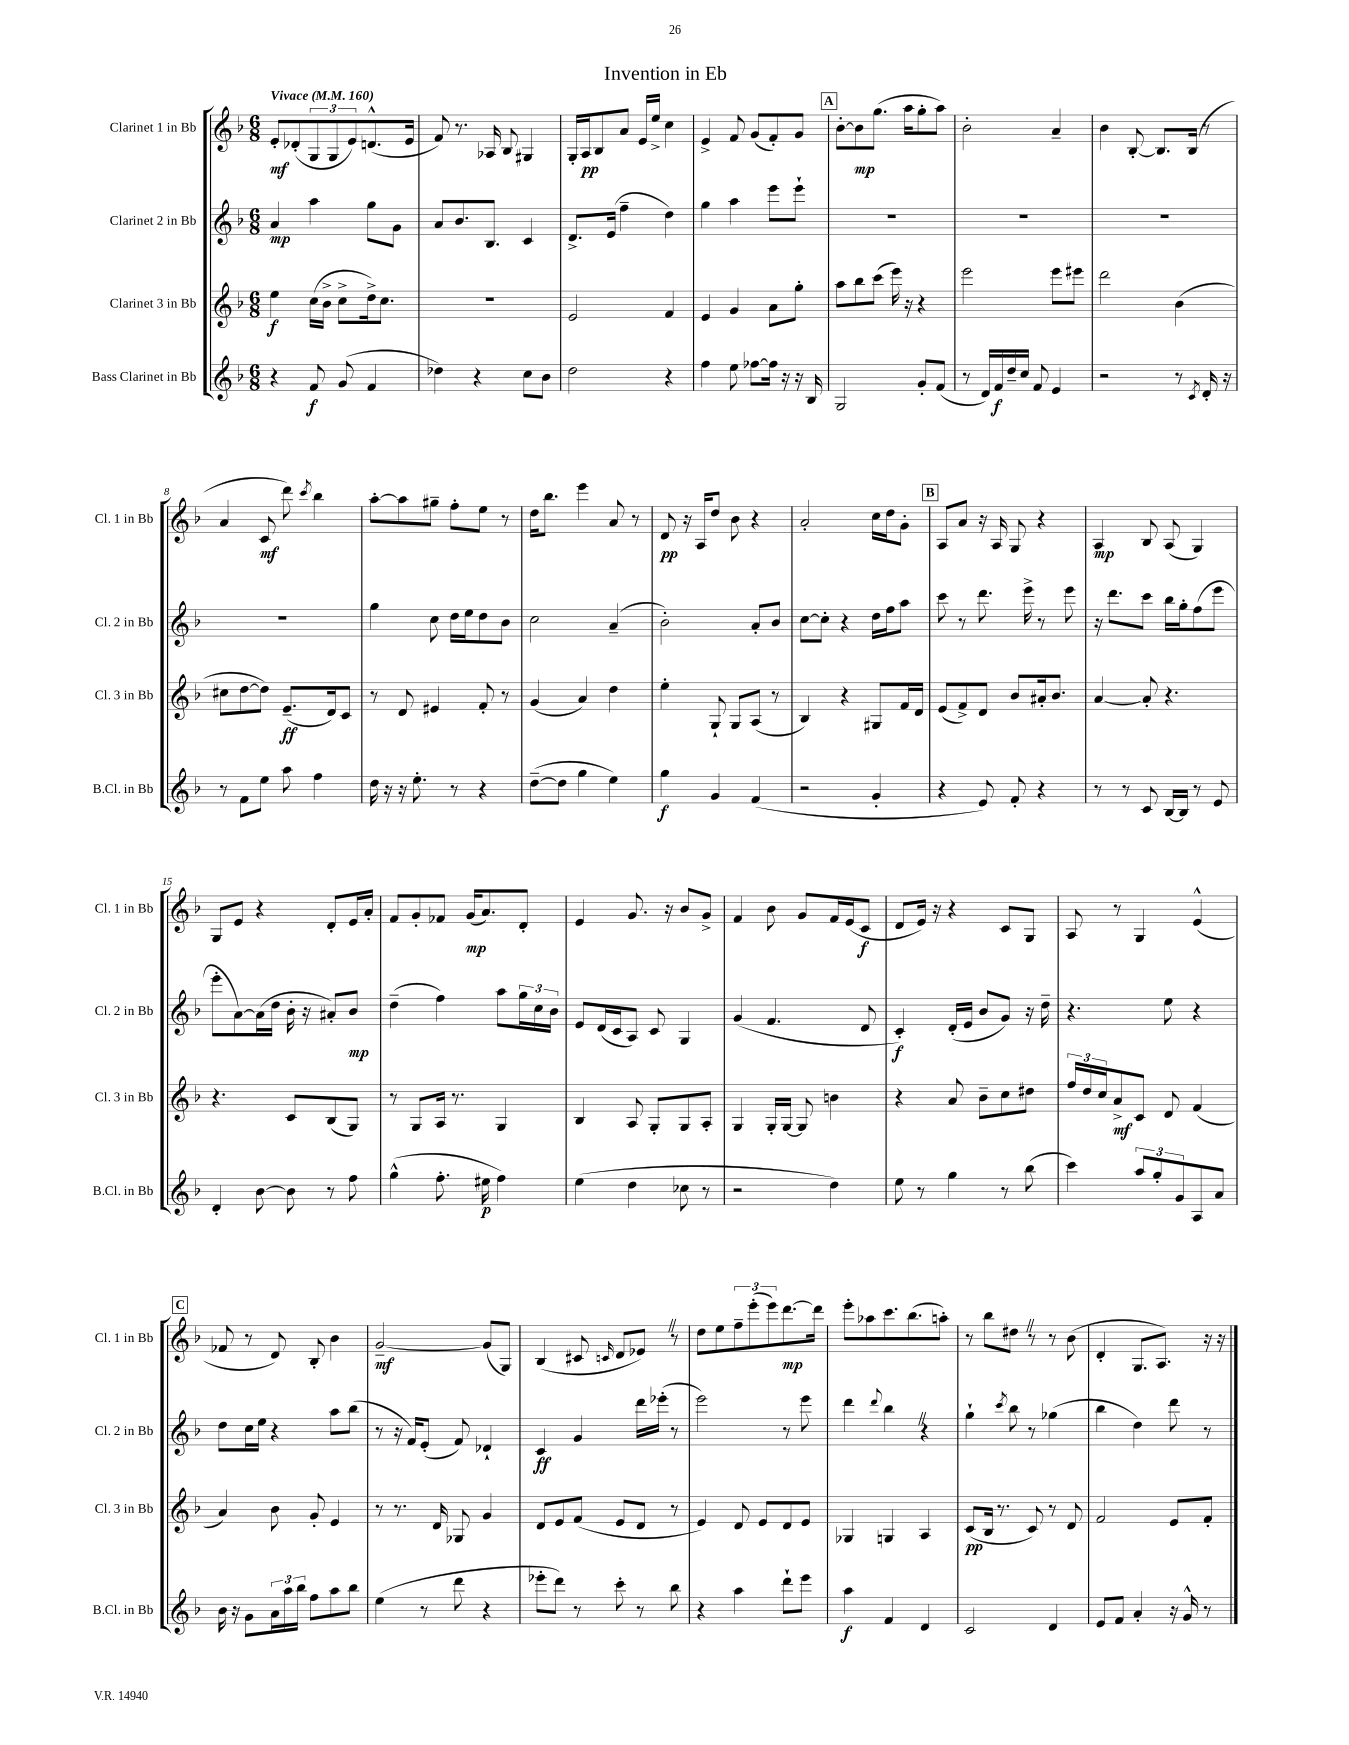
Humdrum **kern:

**kern	**dynam	**kern	**dynam	**kern	**dynam	**kern	**dynam
*part4	*part4	*part3	*part3	*part2	*part2	*part1	*part1
*staff4	*staff4	*staff3	*staff3	*staff2	*staff2	*staff1	*staff1
*I"Bass Clarinet in Bb	*	*I"Clarinet 3 in Bb	*	*I"Clarinet 2 in Bb	*	*I"Clarinet 1 in Bb	*
*I'B.Cl. in Bb	*	*I'Cl. 3 in Bb	*	*I'Cl. 2 in Bb	*	*I'Cl. 1 in Bb	*
*clefG2	*	*clefG2	*	*clefG2	*	*clefG2	*
*k[b-]	*	*k[b-]	*	*k[b-]	*	*k[b-]	*
*M6/8	*	*M6/8	*	*M6/8	*	*M6/8	*
*MM160	*	*MM160	*	*MM160	*	*MM160	*
=1	=1	=1	=1	=1	=1	=1	=1
!	!	!	!	!	!	!LO:TX:a:B:t=Vivace	!
4r	.	4ee\	f	4a/	mp	8e'/L	mf
.	.	.	.	.	.	(8d-X'/	.
8f/	f	(16cc\LL	.	4aa\	.	12G/	.
.	.	16b-^\JJ	.	.	.	.	.
.	.	.	.	.	.	12G/	.
(8g/	.	8cc^\L	.	.	.	.	.
.	.	.	.	.	.	12e/)	.
4f/	.	16dd^\k)	.	8gg\L	.	(8.dn^^/	.
.	.	8.cc\J	.	.	.	.	.
.	.	.	.	8g\J	.	.	.
.	.	.	.	.	.	16e/Jk	.
=2	=2	=2	=2	=2	=2	=2	=2
4dd-X\)	.	2.r	.	8a/L	.	8f/)	.
.	.	.	.	8.b-/	.	8.r	.
4r	.	.	.	.	.	.	.
.	.	.	.	8.B-/J	.	16A-X/	.
.	.	.	.	.	.	8B-/	.
8cc\L	.	.	.	4c/	.	4G#X/	.
8b-\J	.	.	.	.	.	.	.
=3	=3	=3	=3	=3	=3	=3	=3
2dd\	.	2e/	.	8.d^/L	.	16G'/LL	.
.	.	.	.	.	.	16A/J	pp
.	.	.	.	.	.	8B-/	.
.	.	.	.	(16e/Jk	.	.	.
.	.	.	.	4ff~\	.	8a/J	.
.	.	.	.	.	.	16e/LL	.
.	.	.	.	.	.	16ee^/JJ	.
4r	.	4f/	.	4dd\)	.	4cc\	.
=4	=4	=4	=4	=4	=4	=4	=4
4ff\	.	4e/	.	4gg\	.	4e^/	.
8ee\	.	4g/	.	4aa\	.	8f/	.
[8ff-X\L	.	.	.	.	.	(8g/L	.
16ff-\Jk]	.	8a\L	.	8eee\L	.	8f'/)	.
16r	.	.	.	.	.	.	.
16r	.	8gg'\J	.	8eee`\J	.	8g/J	.
16B-/	.	.	.	.	.	.	.
!!LO:REH:place=s1:t=A
=5	=5	=5	=5	=5	=5	=5	=5
2G/	.	8aa\L	.	2.r	.	[8b-'\L	.
.	.	8bb-\	.	.	.	8b-\]	mp
.	.	(8ccc\J	.	.	.	(8.gg\J	.
.	.	16eee\)	.	.	.	.	.
.	.	16r	.	.	.	16aa\KL	.
8g'/L	.	4r	.	.	.	8gg'\	.
(8f/J	.	.	.	.	.	8aa\J)	.
=6	=6	=6	=6	=6	=6	=6	=6
8r	.	2eee\	.	2.r	.	2b-'\	.
16d/LL)	.	.	.	.	.	.	.
16f/	f	.	.	.	.	.	.
16dd~/	.	.	.	.	.	.	.
16cc/JJ	.	.	.	.	.	.	.
8f/	.	.	.	.	.	.	.
4e/	.	8eee\L	.	.	.	4a~/	.
.	.	8eee#X\J	.	.	.	.	.
=7	=7	=7	=7	=7	=7	=7	=7
2r	.	2ddd\	.	2.r	.	4b-\	.
.	.	.	.	.	.	[8B-'/	.
.	.	.	.	.	.	8.B-/L]	.
8r	.	(4b-\	.	.	.	.	.
.	.	.	.	.	.	(16B-/Jk	.
8qc/	.	.	.	.	.	.	.
16d'/	.	.	.	.	.	8r	.
16r	.	.	.	.	.	.	.
!!LO:LB:g=z
=8	=8	=8	=8	=8	=8	=8	=8
8r	.	8cc#X\L	.	2.r	.	4a/	.
8f\L	.	[8dd\	.	.	.	.	.
8ee\J	.	8dd\J])	.	.	.	8c/	mf
8aa\	.	(8.e~/L	ff	.	.	8ddd\)	.
.	.	.	.	.	.	8qccc/	.
4ff\	.	.	.	.	.	4bb-\	.
.	.	16d/k)	.	.	.	.	.
.	.	8c/J	.	.	.	.	.
=9	=9	=9	=9	=9	=9	=9	=9
16dd\	.	8r	.	4gg\	.	[8aa'\L	.
16r	.	.	.	.	.	.	.
16r	.	8d/	.	.	.	8aa\]	.
8.ee'\	.	.	.	.	.	.	.
.	.	4e#X/	.	8cc\	.	8gg#X~\J	.
8r	.	.	.	16dd\LL	.	8ff'\L	.
.	.	.	.	16ee\J	.	.	.
4r	.	8f'/	.	8dd\	.	8ee\J	.
.	.	8r	.	8b-\J	.	8r	.
=10	=10	=10	=10	=10	=10	=10	=10
([8dd~\L	.	(4g/	.	2cc\	.	16dd\KL	.
.	.	.	.	.	.	8.bb-\J	.
8dd\J]	.	.	.	.	.	.	.
4gg\	.	4a/)	.	.	.	4eee\	.
4ee\)	.	4dd\	.	(4a~/	.	8a/	.
.	.	.	.	.	.	8r	.
=11	=11	=11	=11	=11	=11	=11	=11
4gg\	f	4ee'\	.	2b-'\)	.	8d/	pp
.	.	.	.	.	.	16r	.
.	.	.	.	.	.	16A/KL	.
4g/	.	8G`/	.	.	.	8dd/J	.
.	.	8G/L	.	.	.	8b-\	.
(4f/	.	(8A/J	.	8a'/L	.	4r	.
.	.	8r	.	8b-/J	.	.	.
=12	=12	=12	=12	=12	=12	=12	=12
2r	.	4B-/)	.	[8cc\L	.	2a'/	.
.	.	.	.	8cc'\J]	.	.	.
.	.	4r	.	4r	.	.	.
4g'/	.	8G#X/L	.	16dd\LL	.	16cc\LL	.
.	.	.	.	16ff\J	.	16dd\J	.
.	.	16f/L	.	8aa\J	.	8g'\J	.
.	.	16d/JJ	.	.	.	.	.
!!LO:REH:place=s1:t=B
=13	=13	=13	=13	=13	=13	=13	=13
4r	.	(8e/L	.	8ccc\	.	8A/L	.
.	.	8f^/)	.	8r	.	8a/J	.
8e/)	.	8d/J	.	8.ddd\	.	16r	.
.	.	.	.	.	.	16A/	.
8f'/	.	8b-/L	.	.	.	8G/	.
.	.	.	.	16eee^\	.	.	.
4r	.	16a#X'/k	.	8r	.	4r	.
.	.	8.b-/J	.	.	.	.	.
.	.	.	.	8eee\	.	.	.
=14	=14	=14	=14	=14	=14	=14	=14
8r	.	[4a/	.	16r	.	4A/	mp
.	.	.	.	8.ddd\L	.	.	.
8r	.	.	.	.	.	.	.
8c/	.	8a'/]	.	8ccc\J	.	8B-/	.
[16B-/LL	.	4.r	.	16bb-\LL	.	(8A/	.
16B-/JJ]	.	.	.	16gg'\J	.	.	.
8r	.	.	.	(8ff\	.	4G/)	.
8e/	.	.	.	8eee\J	.	.	.
!!LO:LB:g=z
=15	=15	=15	=15	=15	=15	=15	=15
4d'/	.	4.r	.	8eee'\L	.	8G/L	.
.	.	.	.	[8a\)	.	8e/J	.
[8b-\	.	.	.	(16a\L]	.	4r	.
.	.	.	.	16dd\JJ	.	.	.
8b-\]	.	8c/L	.	16b-'\	.	.	.
.	.	.	.	16r	.	.	.
8r	.	(8B-/	.	8a#X'/L)	.	8d'/L	.
8ff\	.	8G/J)	.	8b-/J	mp	16e/L	.
.	.	.	.	.	.	16a'/JJ	.
=16	=16	=16	=16	=16	=16	=16	=16
(4gg^^\	.	8r	.	(4dd~\	.	8f/L	.
.	.	8G/L	.	.	.	8g'/	.
8.ff'\	.	16A/Jk	.	4ff\)	.	8f-X/J	.
.	.	8.r	.	.	.	.	.
.	.	.	.	.	.	(16g/KL	mp
16ee#X\	p	.	.	.	.	8.a/)	.
4ff\)	.	4G/	.	8aa\L	.	.	.
.	.	.	.	24gg\L	.	8d'/J	.
.	.	.	.	24cc\	.	.	.
.	.	.	.	24b-\JJ	.	.	.
=17	=17	=17	=17	=17	=17	=17	=17
(4ee\	.	4B-/	.	8e/L	.	4e/	.
.	.	.	.	(16d/L	.	.	.
.	.	.	.	16c/J	.	.	.
4dd\	.	8A/	.	8A/J)	.	8.g/	.
.	.	8G'/L	.	8c/	.	.	.
.	.	.	.	.	.	16r	.
8cc-X\	.	8G/	.	4G/	.	8b-/L	.
8r	.	8A'/J	.	.	.	8g^/J	.
=18	=18	=18	=18	=18	=18	=18	=18
2r	.	4G/	.	(4g/	.	4f/	.
.	.	16G'/LL	.	4.f/	.	8b-\	.
.	.	[16G/JJ	.	.	.	.	.
.	.	8G/]	.	.	.	8g/L	.
4dd\)	.	4bn\	.	.	.	16f/L	.
.	.	.	.	.	.	(16e/J	.
.	.	.	.	8d/	.	8c/J	f
=19	=19	=19	=19	=19	=19	=19	=19
8ee\	.	4r	.	4c'/)	f	8d/L	.
8r	.	.	.	.	.	16e/Jk)	.
.	.	.	.	.	.	16r	.
4gg\	.	8a/	.	(16d'/LL	.	4r	.
.	.	.	.	16e/JJ	.	.	.
.	.	8b-~\L	.	8b-/L	.	.	.
8r	.	8cc\	.	8g/J)	.	8c/L	.
(8bb-\	.	8dd#X\J	.	16r	.	8G/J	.
.	.	.	.	16dd~\	.	.	.
=20	=20	=20	=20	=20	=20	=20	=20
4ccc\)	.	24ff/LL	.	4.r	.	8A/	.
.	.	24dd/	.	.	.	.	.
.	.	24cc/J	.	.	.	.	.
.	.	8a^/	mf	.	.	8r	.
12aa/L	.	8c/J	.	.	.	4G/	.
12gg'/	.	.	.	.	.	.	.
.	.	8d/	.	8ee\	.	.	.
12g/	.	.	.	.	.	.	.
8A/	.	(4f/	.	4r	.	(4e^^/	.
8a/J	.	.	.	.	.	.	.
!!LO:LB:g=z
!!LO:REH:place=s1:t=C
=21	=21	=21	=21	=21	=21	=21	=21
16b-\	.	4a/)	.	8dd\L	.	8f-X/	.
16r	.	.	.	.	.	.	.
8g\L	.	.	.	16cc\L	.	8r	.
.	.	.	.	16ee\JJ	.	.	.
24a\L	.	8b-\	.	4r	.	8d/)	.
24aa\	.	.	.	.	.	.	.
24bb-\JJ	.	.	.	.	.	.	.
8ff\L	.	8g'/	.	.	.	8B-'/	.
8aa\	.	4e/	.	8aa\L	.	4b-\	.
8bb-\J	.	.	.	(8bb-\J	.	.	.
=22	=22	=22	=22	=22	=22	=22	=22
(4ee\	.	8r	.	8r	.	[2g~/	mf
.	.	8.r	.	16r	.	.	.
.	.	.	.	16f/KL)	.	.	.
8r	.	.	.	(8e'/J	.	.	.
.	.	16d/	.	.	.	.	.
8ddd\	.	8G-X/	.	8f/)	.	.	.
4r	.	4g/	.	4d-X`/	.	(8g/L]	.
.	.	.	.	.	.	8G/J)	.
=23	=23	=23	=23	=23	=23	=23	=23
8eee-X'\L	.	8d/L	.	4c/	ff	(4B-/	.
8ddd\J)	.	8e/	.	.	.	.	.
8r	.	(8f/J	.	4g/	.	8c#X/	.
.	.	.	.	.	.	16qqcn/	.
8ccc'\	.	8e/L	.	.	.	8d/L	.
8r	.	8d/J	.	16ddd\LL	.	8e-XZ/J)	.
.	.	.	.	(16eee-X'\JJ	.	.	.
8bb-\	.	8r	.	8r	.	8r	.
=24	=24	=24	=24	=24	=24	=24	=24
4r	.	4e/)	.	2eee\)	.	8dd\L	.
.	.	.	.	.	.	8ee\	.
4aa\	.	8d/	.	.	.	12ff~\	.
.	.	.	.	.	.	(12eee'\	.
.	.	8e/L	.	.	.	.	.
.	.	.	.	.	.	12eee\)	.
8ddd`\L	.	8d/	.	8r	.	[8.ddd\	mp
8eee\J	.	8e/J	.	8eee\	.	.	.
.	.	.	.	.	.	16ddd\Jk]	.
=25	=25	=25	=25	=25	=25	=25	=25
4aa\	f	4G-X/	.	4ddd\	.	8eee'\L	.
.	.	.	.	.	.	8aa-X\	.
.	.	.	.	8qqddd/	.	.	.
4f/	.	4Gn/	.	4bb-Z\	.	8.ccc\	.
.	.	.	.	.	.	(8.bb-\	.
4d/	.	4A/	.	4r	.	.	.
.	.	.	.	.	.	8aan'\J)	.
=26	=26	=26	=26	=26	=26	=26	=26
2c/	.	(8c/L	pp	4gg`\	.	8r	.
.	.	16B-/Jk	.	.	.	8bb-\L	.
.	.	8.r	.	.	.	.	.
.	.	.	.	8qccc/	.	.	.
.	.	.	.	8bb-\	.	8dd#XZ\J	.
.	.	8c/)	.	8r	.	8r	.
4d/	.	8r	.	(4gg-X\	.	8r	.
.	.	8d/	.	.	.	(8b-\	.
=27	=27	=27	=27	=27	=27	=27	=27
8e/L	.	2f/	.	4bb-\	.	4d'/	.
8f/J	.	.	.	.	.	.	.
4a'/	.	.	.	4dd\)	.	8.G/L	.
.	.	.	.	.	.	8.A/J)	.
16r	.	8e/L	.	8ddd\	.	.	.
16g^^/	.	.	.	.	.	.	.
8r	.	8f'/J	.	8r	.	16r	.
.	.	.	.	.	.	16r	.
==	==	==	==	==	==	==	==
*-	*-	*-	*-	*-	*-	*-	*-
